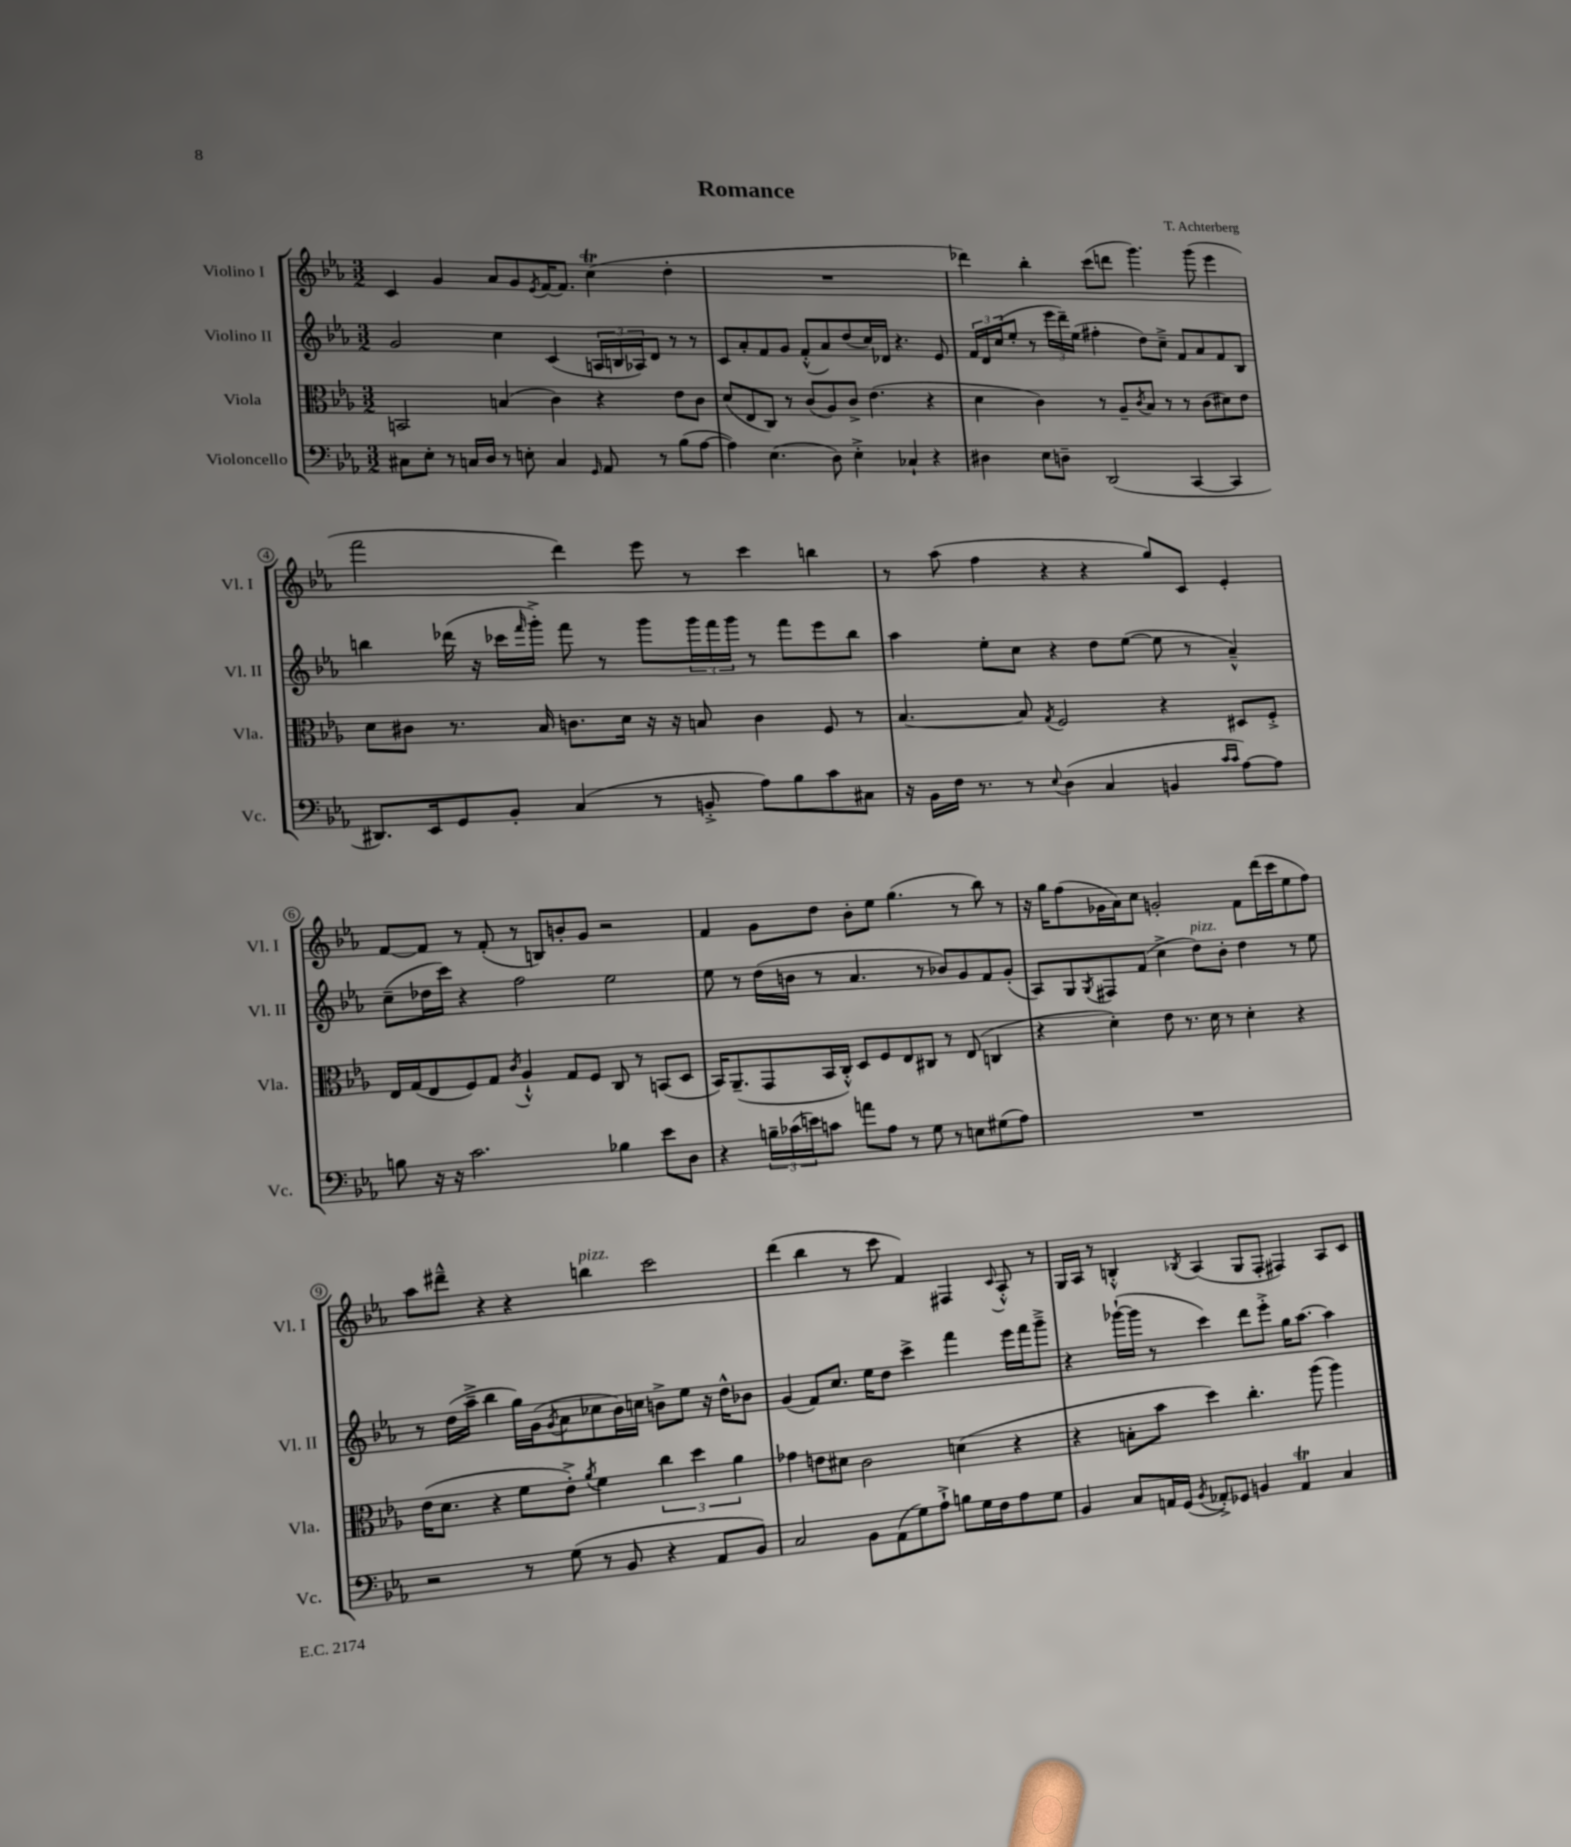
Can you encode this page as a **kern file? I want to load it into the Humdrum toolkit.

**kern	**kern	**kern	**kern
*staff4	*staff3	*staff2	*staff1
*clefF4	*clefC3	*clefG2	*clefG2
*k[b-e-a-]	*k[b-e-a-]	*k[b-e-a-]	*k[b-e-a-]
*M3/2	*M3/2	*M3/2	*M3/2
8C#	2BB	2g	4c
8E-'	.	.	.
8r	.	.	4g
16C	.	.	.
16D	.	.	.
8r	(4B	4cc	8a-
8E'	.	.	8g
.	.	.	8qe-
4C	4c)	(4c	[16f
.	.	.	8.f]
16qqGG	.	.	.
8AA-	4r	24A	(4cc
.	.	24B	.
.	.	24A-)	.
8r	.	8d	.
(8B-	8e-	8r	4dd'
[8A-	8c	8r	.
=	=	=	=
4A-])	(8d	8c	1.r
.	8E-	8a-'	.
(4.E-	8C)	8f	.
.	8r	8g	.
.	(8c	(8f'^^	.
8D)	8A-)	8a-)	.
4E-'^	8c^	(8dd	.
.	(4.e-	16cc)	.
.	.	16d-	.
4C-`	.	4.r	.
4r	4r	.	.
.	.	8e-	.
=	=	=	=
4D#	4d	24f	4ddd-)
.	.	24d	.
.	.	(24cc	.
.	.	8ee-'	.
8E-	4c)	8r	4bb-'
8D~	.	24eee-	.
.	.	24ddd~)	.
.	.	(24ee-	.
(2DD	8r	4ff#'	(8ccc
.	8A-~	.	8ddd
.	8qc	.	.
.	8B-	8dd)	4.ggg)
.	8r	8cc~^	.
[4CC	8r	8f	.
.	(8c	8a-	(8ggg
4CC]	8d#)	8f	4eee-
.	8e-	8B-	.
=	=	=	=
8.DD#)	8d	4bb	2fff
.	8c#	.	.
16EE-	.	.	.
8GG	8.r	(16ddd-	.
.	.	16r	.
8BB-'	.	16ccc-	.
.	.	16qqfff	.
.	16B-	16ggg'^)	.
(4C	8.c	8fff	4ddd)
.	.	8r	.
.	16d	.	.
8r	16r	8ggg	8eee-
.	16r	.	.
8BB'^	8B	24ggg	8r
.	.	24fff	.
.	.	24ggg	.
8A-)	4c	8r	4ccc
8B-	.	8fff	.
8c	8F	8eee-	4bb
8C#	8r	8bb	.
=	=	=	=
16r	[4.B-	4aa-	8r
16BB-	.	.	.
16F	.	.	(8aa-
8.r	.	.	.
.	.	8ee-'	4ff
8r	8B-]	8cc	.
8qqE-	8qG	.	.
(4D	2F	4r	4r
4C	.	8dd	4r
.	.	([8ee-	.
4BB	4r	8ee-]	8gg)
.	.	8r	8c
16qqc	.	.	.
16qqc	.	.	.
[8A-)	8D#	4a-~^^)	4e-'
8A-]	8F'^	.	.
=	=	=	=
8B	16E-	(8cc~	[8f
.	(16G	.	.
16r	8E-	16dd-	8f]
16r	.	16ccc)	.
2.c	8F)	4r	8r
.	8G	.	(8f'
.	8qc	.	.
.	4A-`^^	2ff	8r
.	.	.	8B)
.	8G	.	8b'
.	8F	.	8g
4B-	8C	2ee-	2r
.	8r	.	.
8e-	(8BB	.	.
8D	8D	.	.
=	=	=	=
4r	16BB-)	8ee-	4f
.	(8.AA-~	.	.
.	.	8r	.
24B~	8GG	(16dd	8g
(24c-	.	.	.
.	.	16b	.
24e)	.	.	.
8c	16BB-	8r	8dd
.	16C'^^)	.	.
8a	8D	4.a-	8b-'
8A-	8F	.	8ee-
8r	8E-	.	(4.gg
8G	8C#	8r	.
8r	8r	8b-)	.
8E	(8E-	8g	8r
(8G#	4C	8f	8bb-)
8A-)	.	(8g'	8r
=	=	=	=
1.r	4r	8A-)	16r
.	.	.	16gg
.	.	8G	(8ff
.	.	8qG	.
.	4d')	8F#	16g-
.	.	.	16a-)
.	.	(8f	8cc
.	8e-	4cc^	2g'
.	8.r	.	.
.	.	8dd)	.
.	16d	.	.
.	8r	8b-'	.
.	4d'	4dd	8f
.	.	.	(16ddd
.	.	.	16ccc
.	4r	8r	8ee-
.	.	8ee-	8ff)
=	=	=	=
2r	(16e-	8r	8aa-
.	8.d	.	.
.	.	(16dd	8ddd#~^^
.	.	16aa-~^	.
.	4r	4bb-	4r
8r	8f	16gg)	4r
.	.	(16g	.
.	.	8qg	.
(8G	8e-'^)	8a-	.
.	8qa-	.	.
8r	4f	8cc-	4bb
8BB-	.	16b-)	.
.	.	16cc	.
4r	6cc	8b^	2ccc
.	.	8ee-	.
.	6dd	.	.
8AA-	.	16r	.
.	.	16dd^^	.
.	6a-	.	.
8BB-)	.	8b-	.
=	=	=	=
2C	4g-	(4g	(4ddd
.	8e	8f)	4bb-
.	8d#	8.cc	.
8BB-	2c	.	8r
.	.	16ee-	.
(8AA-	.	8dd	8ccc
8G)	.	4ccc^	4f)
8A-`^	.	.	.
8B	(4d	4fff	4F#
16G	.	.	.
16F	.	.	.
.	.	.	8qqc
8A-	4r	16eee-	8A-'^^
.	.	16fff	.
8G	.	8ggg~^	8r
=	=	=	=
4BB-	4r	4r	16G
.	.	.	16A-
.	.	.	8r
8C	8B'	([16ggg-`	4B'^^
.	.	16ggg-]	.
16AA	8b-	8r	.
(16GG	.	.	.
8qBB-	.	.	8qB-
8AA-'^)	4dd)	4ccc)	(4A-
8GG-	.	.	.
4BB	4.cc'	8ddd	8G
.	.	8eee-'^	8F'
4AA-	.	16gg	4F#)
.	.	[8.aa-	.
.	(8aa-	.	.
4C	4aa-)	4aa-]	8A-
.	.	.	8c
==	==	==	==
*-	*-	*-	*-
